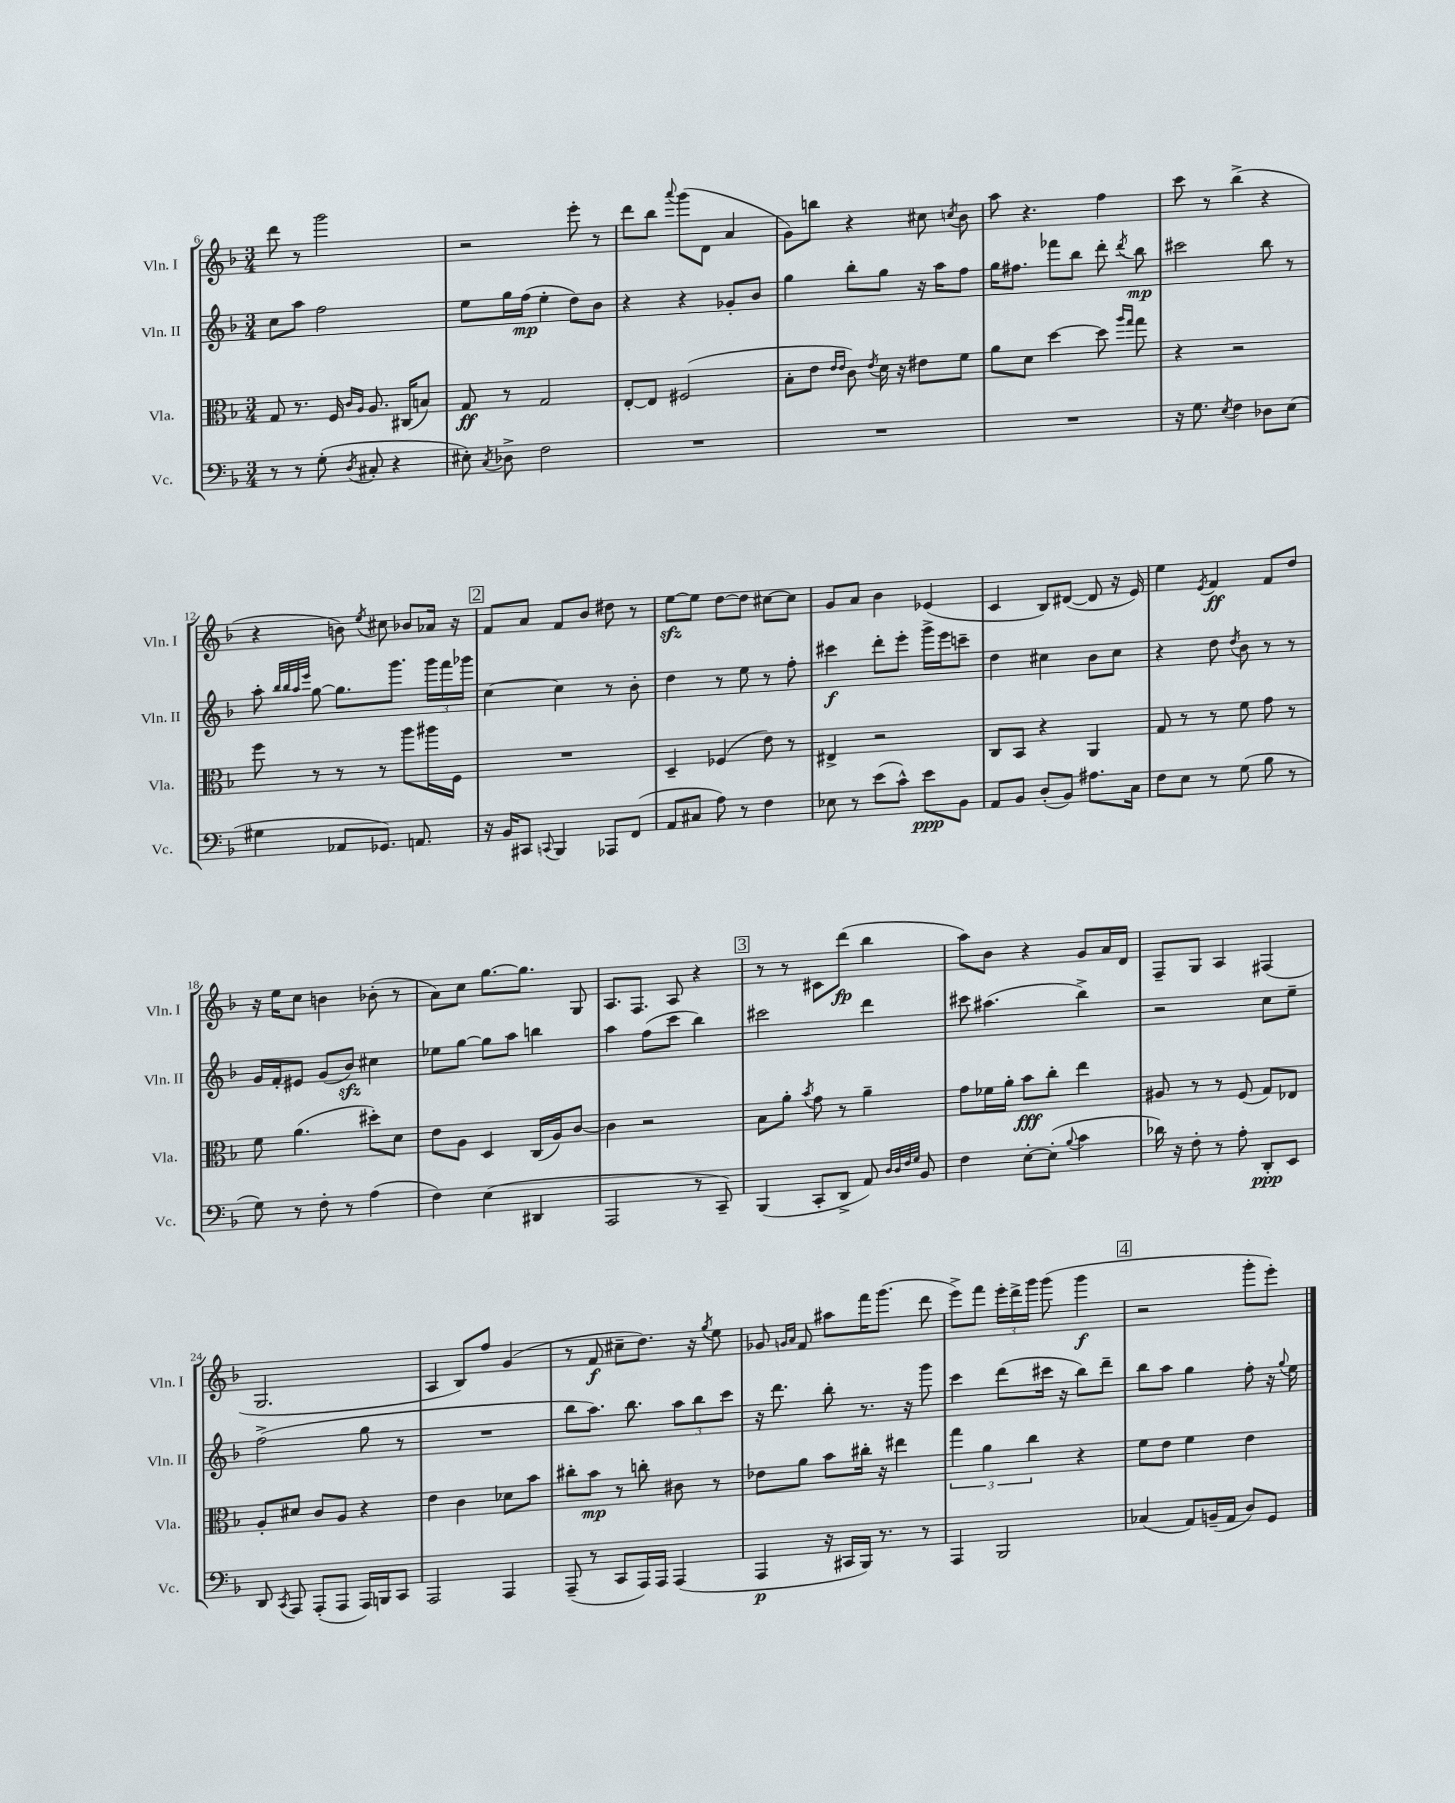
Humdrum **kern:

**kern	**dynam	**kern	**dynam	**kern	**dynam	**kern	**dynam
*part4	*part4	*part3	*part3	*part2	*part2	*part1	*part1
*staff4	*staff4	*staff3	*staff3	*staff2	*staff2	*staff1	*staff1
*I"Vc.	*	*I"Vla.	*	*I"Vln. II	*	*I"Vln. I	*
*I'Vc.	*	*I'Vla.	*	*I'Vln. II	*	*I'Vln. I	*
*clefF4	*	*clefC3	*	*clefG2	*	*clefG2	*
*k[b-]	*	*k[b-]	*	*k[b-]	*	*k[b-]	*
*M3/4	*	*M3/4	*	*M3/4	*	*M3/4	*
=6	=6	=6	=6	=6	=6	=6	=6
8r	.	8G/	.	8cc\L	.	8ddd\	.
8r	.	8.r	.	8aa\J	.	8r	.
(8G'\	.	.	.	2ff\	.	2ggg\	.
.	.	16F/	.	.	.	.	.
.	.	16qqc/LL	.	.	.	.	.
8qD/	.	16qqA/JJ	.	.	.	.	.
8C#X'/	.	8.A/	.	.	.	.	.
4r	.	.	.	.	.	.	.
.	.	(16C#X/KL	.	.	.	.	.
.	.	8Bn/J)	.	.	.	.	.
=7	=7	=7	=7	=7	=7	=7	=7
8E#X'\)	.	8G/	ff	8ee\L	.	2r	.
8qC/	.	.	.	.	.	.	.
8D-X^\	.	8r	.	16gg\L	.	.	.
.	.	.	.	(16ff\JJ	mp	.	.
2F\	.	2G/	.	4ee'\	.	.	.
.	.	.	.	8dd\L)	.	8eee'\	.
.	.	.	.	8b-\J	.	8r	.
=8	=8	=8	=8	=8	=8	=8	=8
2.r	.	[8E'/L	.	4r	.	8ddd\L	.
.	.	8E/J]	.	.	.	8bb-\J	.
.	.	.	.	.	.	8qqaaa/	.
.	.	(2F#X/	.	4r	.	(8ggg\L	.
.	.	.	.	.	.	8d\J	.
.	.	.	.	8g-X'/L	.	4a/	.
.	.	.	.	8b-/J	.	.	.
=9	=9	=9	=9	=9	=9	=9	=9
2.r	.	8B-'\L	.	4gg\	.	8g\L)	.
.	.	8e\J	.	.	.	8bbn\J	.
.	.	16qqe/LL	.	.	.	.	.
.	.	16qqe/JJ	.	.	.	.	.
.	.	8c\)	.	8bb-'\L	.	4r	.
.	.	8qe/	.	.	.	.	.
.	.	16d\	.	8gg\J	.	.	.
.	.	16r	.	.	.	.	.
.	.	8e#X\L	.	16r	.	8cc#X\	.
.	.	.	.	16aa\KL	.	.	.
.	.	.	.	.	.	8qccn/	.
.	.	8f\J	.	8ff\J	.	8b-\	.
=10	=10	=10	=10	=10	=10	=10	=10
2.r	.	8a\L	.	16gg\KL	.	8aa\	.
.	.	.	.	8.ff#X\J	.	.	.
.	.	8d\J	.	.	.	4.r	.
.	.	[4dd\	.	8fff-X\L	.	.	.
.	.	.	.	8bb-\J	.	.	.
.	.	8dd\]	.	8ddd'\	.	4ff\	.
.	.	16qqaa/LL	.	.	.	.	.
.	.	16qqgg/JJ	.	8qddd/	.	.	.
.	.	8gg\	.	8bb-\	mp	.	.
=11	=11	=11	=11	=11	=11	=11	=11
16r	.	4r	.	2ccc#X\	.	8ccc\	.
8.G\	.	.	.	.	.	.	.
.	.	.	.	.	.	8r	.
8qE/	.	.	.	.	.	.	.
4F\	.	2r	.	.	.	(4bb-^\	.
8D-X\L	.	.	.	8bb-\	.	4r	.
(8E\J	.	.	.	8r	.	.	.
!!LO:LB:g=z
=12	=12	=12	=12	=12	=12	=12	=12
4G#X\	.	8ff\	.	8aa'\	.	4r	.
.	.	.	.	32qqbb-/LLL	.	.	.
.	.	.	.	32qqbb-/	.	.	.
.	.	.	.	32qqaa/	.	.	.
.	.	.	.	32qqeee/JJJ	.	.	.
.	.	8r	.	[8gg\	.	.	.
8AA-X/L	.	8r	.	8.gg\L]	.	8bn\)	.
.	.	.	.	.	.	8qee/	.
8.GG-X/J)	.	8r	.	.	.	8cc#X\	.
.	.	.	.	8.ggg\J	.	.	.
.	.	8aa\L	.	.	.	8b-X/L	.
8.AAn/	.	.	.	.	.	.	.
.	.	16aa#X\L	.	24ggg\LL	.	16a-X/Jk	.
.	.	.	.	24fff\	.	.	.
.	.	16F\JJ	.	.	.	16r	.
.	.	.	.	24ggg-X\JJ	.	.	.
!!LO:REH:place=s1:t=2
=13	=13	=13	=13	=13	=13	=13	=13
16r	.	2.r	.	[4cc\	.	8f/L	.
16BB-/KL	.	.	.	.	.	.	.
8CC#X/J	.	.	.	.	.	8a/J	.
8qqCCn/	.	.	.	.	.	.	.
4BBB-/	.	.	.	4cc\]	.	8f/L	.
.	.	.	.	.	.	8b-/J	.
8AAA-X/L	.	.	.	8r	.	8dd#X\	.
(8FF/J	.	.	.	8b-'\	.	8r	.
=14	=14	=14	=14	=14	=14	=14	=14
8AA/L	.	4D~/	.	4dd\	.	[8eezz\L	.
8C#X/J	.	.	.	.	.	8ee\J]	.
8A\)	.	(4F-X/	.	8r	.	[8dd\L	.
8r	.	.	.	8ee\	.	8dd\J]	.
4F\	.	8e\)	.	8r	.	[8cc#X\L	.
.	.	8r	.	8ff'\	.	8cc#\J]	.
=15	=15	=15	=15	=15	=15	=15	=15
8E-X\	.	4E#X^/	.	4ccc#X\	f	8g/L	.
8r	.	.	.	.	.	8a/J	.
(8e\L	.	2r	.	8ddd'\L	.	4b-\	.
8c^^\J)	.	.	.	8eee'\J	.	.	.
8e\L	ppp	.	.	16ggg^\LL	.	(4e-X/	.
.	.	.	.	16eee\J	.	.	.
8BB-\J	.	.	.	8cccn~\J	.	.	.
=16	=16	=16	=16	=16	=16	=16	=16
8AA/L	.	8C/L	.	4dd\	.	4c/	.
8BB-/J	.	8BB-/J	.	.	.	.	.
(8D'/L	.	4r	.	4cc#X\	.	8B-/L)	.
8BB-/J)	.	.	.	.	.	([8d#X/J	.
8.A#X\L	.	4AA/	.	8b-\L	.	8d#/]	.
.	.	.	.	8cc#\J	.	16r	.
16C\Jk	.	.	.	.	.	16e/)	.
=17	=17	=17	=17	=17	=17	=17	=17
8F\L	.	8G/	.	4r	.	4ee\	.
8E\J	.	8r	.	.	.	.	.
.	.	.	.	.	.	8qe/	.
8r	.	8r	.	8dd\	.	4f/	ff
.	.	.	.	8qdd/	.	.	.
(8G\	.	8f\	.	8b-\	.	.	.
8B-\	.	8g\	.	8r	.	8f/L	.
8r	.	8r	.	8r	.	8dd/J	.
!!LO:LB:g=z
=18	=18	=18	=18	=18	=18	=18	=18
8G\)	.	8f\	.	16g/LL	.	16r	.
.	.	.	.	16f'/J	.	16ee\KL	.
8r	.	(4.a\	.	8e#X/J	.	8cc\J	.
8F'\	.	.	.	(8g/L	.	4bn\	.
8r	.	.	.	8b-zz/J)	.	.	.
(4A\	.	8dd#X'\L)	.	4cc#X\	.	(8b-X'\	.
.	.	8d\J	.	.	.	8r	.
=19	=19	=19	=19	=19	=19	=19	=19
4F\)	.	8e\L	.	8ee-X\L	.	8a\L)	.
.	.	8A\J	.	[8gg\J	.	8cc\J	.
(4E\	.	4D/	.	8gg\L]	.	[8.gg\L	.
.	.	.	.	8aa\J	.	.	.
.	.	.	.	.	.	8.gg\J]	.
4DD#X/	.	(16C/LL	.	4bbn\	.	.	.
.	.	16A/J)	.	.	.	.	.
.	.	[8c/J	.	.	.	8G/	.
=20	=20	=20	=20	=20	=20	=20	=20
2AAA/	.	4c\]	.	4aa\	.	8.A/L	.
.	.	.	.	.	.	8.F/J	.
.	.	2r	.	(8ff\L	.	.	.
.	.	.	.	8ccc\J	.	8A/	.
8r	.	.	.	4bb-\)	.	4r	.
8CC~/)	.	.	.	.	.	.	.
!!LO:REH:place=s1:t=3
=21	=21	=21	=21	=21	=21	=21	=21
(4BBB-/	.	8B-\L	.	2ccc#X\	.	8r	.
.	.	8a'\J	.	.	.	8r	.
.	.	8qb-/	.	.	.	.	.
8CC'/L	.	8g\	.	.	.	8c#X\L	.
8DD^/J	.	8r	.	.	.	(8ddd\J	fp
8AA/)	.	4a~\	.	4ddd\	.	4bb-\	.
32qqD/LLL	.	.	.	.	.	.	.
32qqD/	.	.	.	.	.	.	.
32qqF/	.	.	.	.	.	.	.
32qqG/JJJ	.	.	.	.	.	.	.
8BB-/	.	.	.	.	.	.	.
=22	=22	=22	=22	=22	=22	=22	=22
4F\	.	8g\L	.	8ccc#X\	.	8aa\L)	.
.	.	16f-X\L	.	(4.aa#X\	.	8b-\J	.
.	.	16a'\JJ	.	.	.	.	.
[8E'\L	.	8b-\L	fff	.	.	4r	.
(8E'\J]	.	8cc'\J	.	.	.	.	.
8qqB-/	.	.	.	.	.	.	.
4c\	.	4ee\	.	4bb-^\)	.	8g/L	.
.	.	.	.	.	.	16a/L	.
.	.	.	.	.	.	16d/JJ	.
=23	=23	=23	=23	=23	=23	=23	=23
16d-X\)	.	8A#X/	.	2r	.	8F~/L	.
16r	.	.	.	.	.	.	.
8F'\	.	8r	.	.	.	8G/J	.
8r	.	8r	.	.	.	4A/	.
8A'\	.	(8F/	.	.	.	.	.
8DD'/L	ppp	8G/L)	.	8cc\L	.	(4F#X/	.
8EE/J	.	8E-X/J	.	8ee~\J	.	.	.
!!LO:LB:g=z
=24	=24	=24	=24	=24	=24	=24	=24
8DD/	.	8A'/L	.	(2ff^\	.	2.G/	.
8qCC/	.	.	.	.	.	.	.
8AAA/	.	8d#X/J	.	.	.	.	.
(8AAA'/L	.	8c/L	.	.	.	.	.
8AAA/J	.	8A/J	.	.	.	.	.
16AAA/LL)	.	4r	.	8gg\	.	.	.
16BBBn/J	.	.	.	.	.	.	.
8CC/J	.	.	.	8r	.	.	.
=25	=25	=25	=25	=25	=25	=25	=25
2AAA/	.	4e\	.	2.r	.	4A/	.
.	.	4c\	.	.	.	8B-/L)	.
.	.	.	.	.	.	8ff/J	.
4AAA/	.	8d-X\L	.	.	.	(4g/	.
.	.	8b-\J	.	.	.	.	.
=26	=26	=26	=26	=26	=26	=26	=26
(8AAA~/	.	8cc#X'\L	.	8bb-\L	.	8r	.
8r	.	8b-\J	mp	8.aa\J)	.	8f/	f
8CC/L	.	8r	.	.	.	8cc#X~\L	.
.	.	.	.	8.bb-\	.	.	.
16AAA/L)	.	8ccn'\	.	.	.	8.dd\J)	.
16AAA/JJ	.	.	.	.	.	.	.
(4AAA/	.	8c#X\	.	12aa\L	.	.	.
.	.	.	.	.	.	16r	.
.	.	.	.	12bb-\	.	.	.
.	.	.	.	.	.	8qgg/	.
.	.	8r	.	.	.	8ee\	.
.	.	.	.	12ccc\J	.	.	.
=27	=27	=27	=27	=27	=27	=27	=27
4AAA/	p	8e-X\L	.	16r	.	8g-X/	.
.	.	.	.	8.ddd\	.	.	.
.	.	.	.	.	.	16qqgn/LL	.
.	.	.	.	.	.	16qqa/JJ	.
.	.	8a\J	.	.	.	8f/	.
16r	.	8b-\L	.	8bb-'\	.	8aa#X\L	.
16CC#X/LL	.	.	.	.	.	.	.
16BBB-/JJ)	.	16cc#X'\Jk	.	8.r	.	16fff\K	.
8.r	.	16r	.	.	.	(8.ggg\J	.
.	.	4ee#X\	.	.	.	.	.
.	.	.	.	16r	.	.	.
8r	.	.	.	8ggg\	.	8ddd\	.
=28	=28	=28	=28	=28	=28	=28	=28
4AAA/	.	6gg\	.	4ccc\	.	8eee^\L)	.
.	.	.	.	.	.	8fff\J	.
.	.	6a\	.	.	.	.	.
2BBB-/	.	.	.	(8ddd\L	.	24eee'\LL	.
.	.	.	.	.	.	24ddd^\	.
.	.	6cc\	.	.	.	24ggg\JJ	.
.	.	.	.	16ccc#X\Jk	.	(8ggg\	.
.	.	.	.	16r	.	.	.
.	.	4r	.	8bb-\L)	.	4ggg\	f
.	.	.	.	8ddd~\J	.	.	.
!!LO:REH:place=s1:t=4
=29	=29	=29	=29	=29	=29	=29	=29
(4C-X/	.	8f\L	.	8bb-\L	.	2r	.
.	.	8e\J	.	8aa\J	.	.	.
8AA/L)	.	4f\	.	4gg\	.	.	.
(16BBn~/L	.	.	.	.	.	.	.
16AA/JJ	.	.	.	.	.	.	.
8D/L)	.	4e\	.	8ff'\	.	8ggg'\L	.
8GG/J	.	.	.	16r	.	8eee'\J)	.
.	.	.	.	8qqgg/	.	.	.
.	.	.	.	16ee\	.	.	.
==	==	==	==	==	==	==	==
*-	*-	*-	*-	*-	*-	*-	*-
